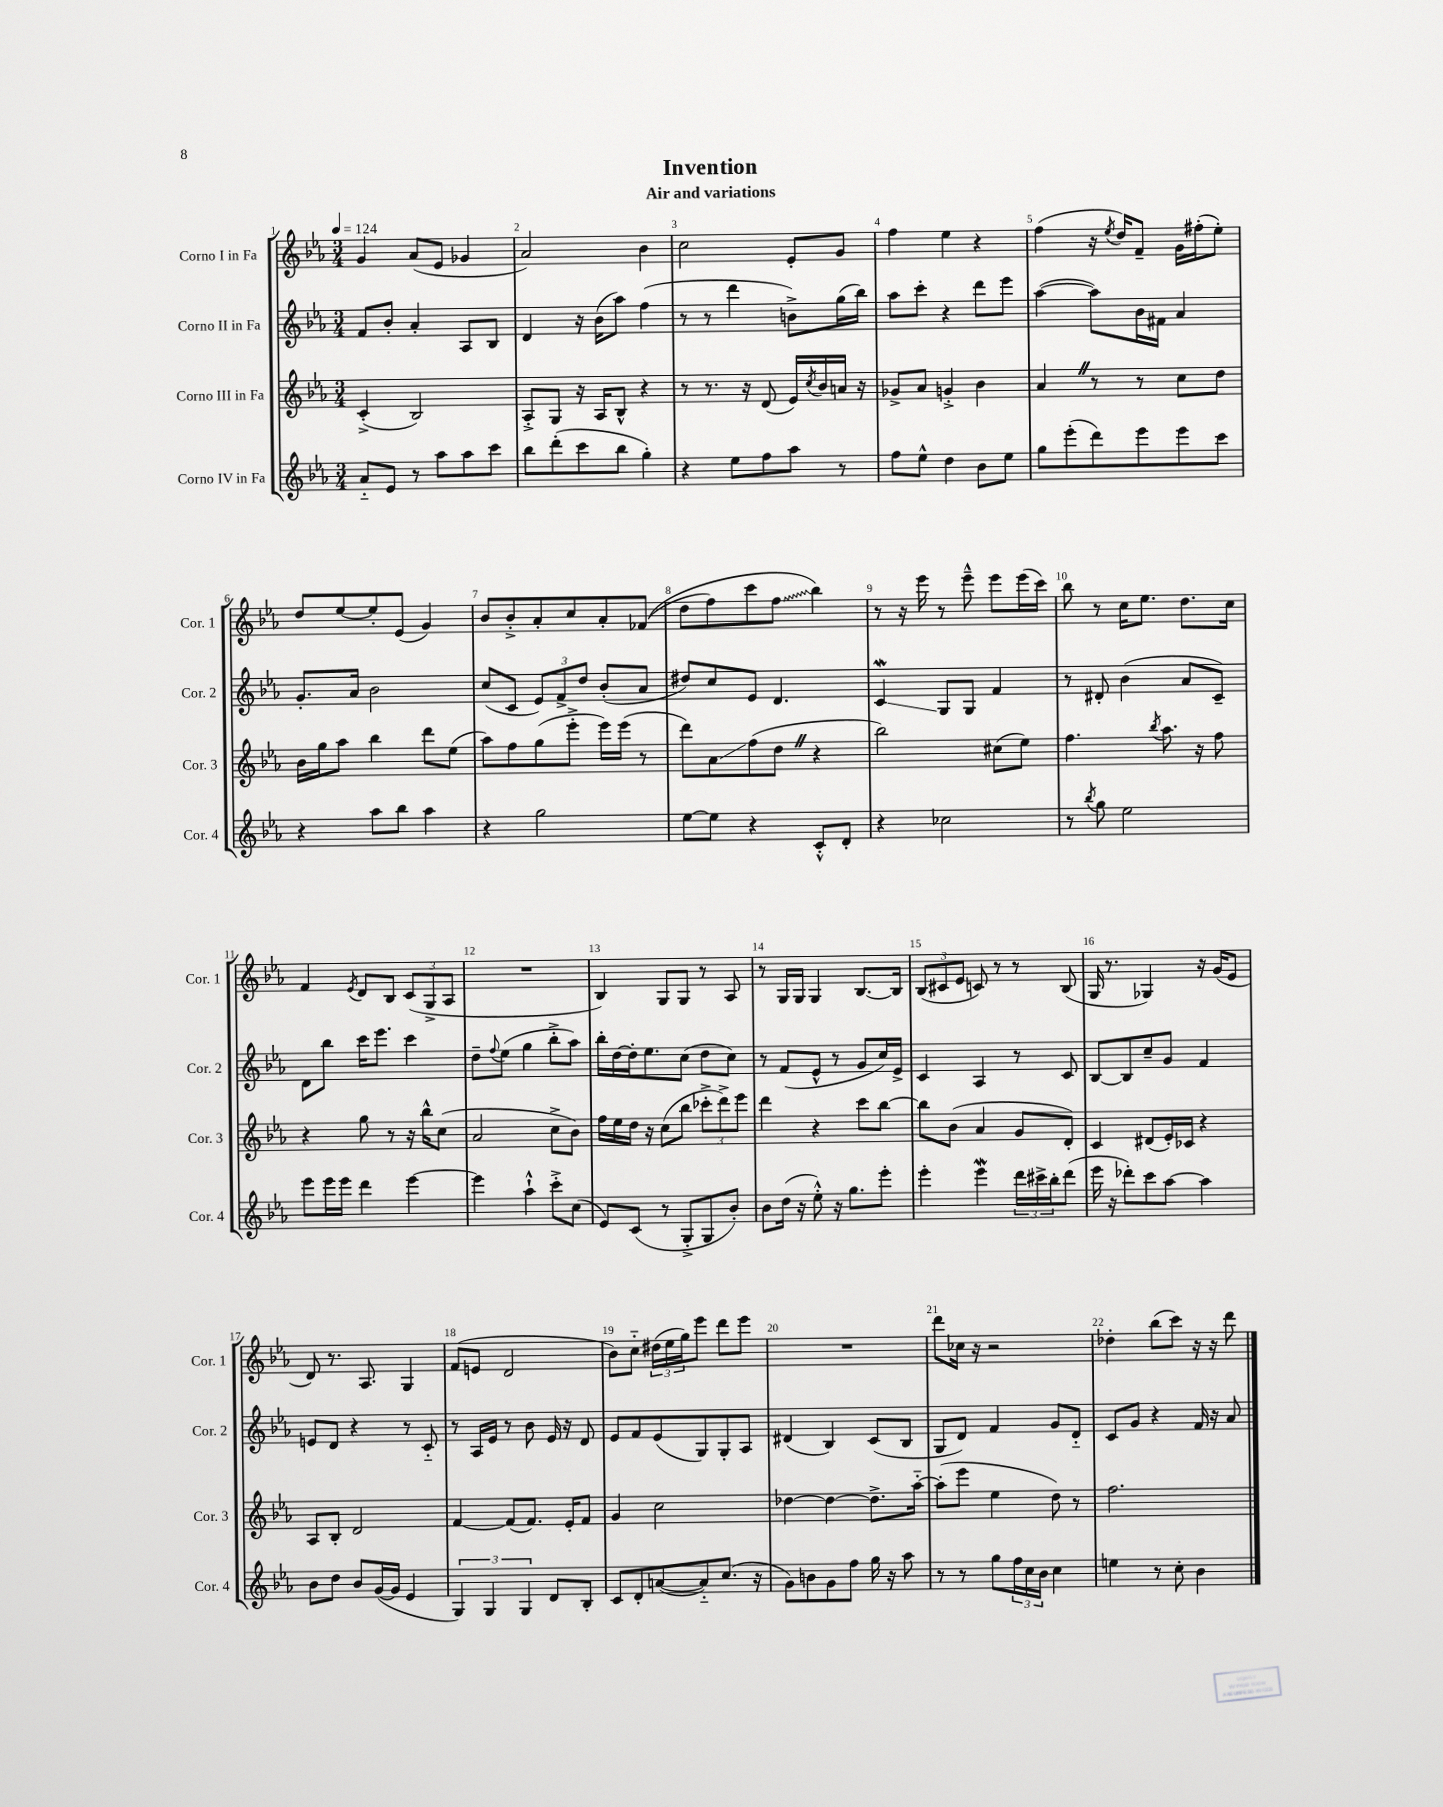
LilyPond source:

\header { title = "Invention" subtitle = "Air and variations" }
<<
\new StaffGroup <<
\new Staff = "s0" \with { instrumentName = "Corno I in Fa" shortInstrumentName = "Cor. 1" } {
    \clef treble \key ees \major \numericTimeSignature \time 3/4 \tempo 4 = 124
    g'4 aes'8( ees'8 ges'4 |
    aes'2) bes'4 |
    c''2 ees'8-. g'8 |
    f''4 ees''4 r4 |
    f''4( r16 \acciaccatura { ees''8 } d''16) f'8-- g'16 fis''16-.( ees''8-.) |
    d''8 ees''8~ ees''8-. ees'8( g'4) |
    bes'8 bes'8-.-> aes'8-. c''8 aes'8-. fes'8(\( |
    d''8 f''8) c'''8 \once \override Glissando.style = #'zigzag f''8\glissando bes''4\) |
    r8 r16 ees'''16 r8 ees'''8---^ ees'''8 ees'''16( c'''16) |
    bes''8 r8 c''16 ees''8. d''8. c''16 |
    f'4 \acciaccatura { ees'8 } d'8 bes8 \tuplet 3/2 { c'8( g8-> aes8 } |
    R2. |
    bes4) g8 g8 r8 aes8 |
    r8 g16 g16 g4 bes8.~ bes16 |
    \tuplet 3/2 { bes8( cis'8 ees'8 } c'8) r8 r8 bes8( |
    g16 r8. ges4) r16 g'16( ees'8 |
    d'8) r8. aes8. g4 |
    f'8( e'8 d'2 |
    bes'8) c''8-_ \tuplet 3/2 { dis''16( ees''16 g''16) } ees'''8 d'''8 ees'''8 |
    R2. |
    d'''8 ces''16 r16 r2 |
    des''4-. bes''8( c'''8) r16 r16 d'''8 \bar "|." |
}
\new Staff = "s1" \with { instrumentName = "Corno II in Fa" shortInstrumentName = "Cor. 2" } {
    \clef treble \key ees \major \numericTimeSignature \time 3/4
    f'8 bes'8-. aes'4-. aes8 bes8 |
    d'4 r16 bes'16( aes''8) f''4( |
    r8 r8 d'''4 b'8->) g''16( bes''16) |
    aes''8 c'''8-. r4 d'''8 ees'''8 |
    aes''4~( aes''8) bes'16 fis'16 aes'4 |
    g'8.-. aes'16 bes'2 |
    c''8( c'8 \tuplet 3/2 { ees'8) f'8-> d''8 } bes'8-.( aes'8 |
    dis''8) c''8 ees'8 d'4. |
    c'4\mordent\glissando g8 g8 f'4 |
    r8 dis'8-. bes'4( aes'8 c'8--) |
    d'8 bes''8 c'''16 ees'''8. c'''4 |
    d''8-- \appoggiatura { f''8 } ees''8( g''4 bes''8-.-> aes''8) |
    bes''16-. d''16~ d''16-. ees''8. c''8( d''8 c''8) |
    r8 f'8( ees'8-^ r8 g'8 c''16) ees'16-> |
    c'4 aes4 r8 c'8 |
    bes8~ bes8 c''8-- g'8 f'4 |
    e'8 d'8 r4 r8 c'8-_ |
    r8 aes16 ees'16 r8 bes'8 ees'16 r16 d'8 |
    ees'8 f'8 ees'8( g8) g8-. aes8 |
    dis'4( bes4) c'8( bes8 |
    g8 d'8) f'4 g'8 d'8-_ |
    c'8 g'8 r4 f'16 r16 aes'8 \bar "|." |
}
\new Staff = "s2" \with { instrumentName = "Corno III in Fa" shortInstrumentName = "Cor. 3" } {
    \clef treble \key ees \major \numericTimeSignature \time 3/4
    c'4-.->( bes2) |
    aes8-.-> g8 r16 aes16 bes8-^ r4 |
    r8 r8. r16 d'8( ees'16) \acciaccatura { c''8 } bes'16 a'16 r16 |
    ges'8-> aes'8 g'4-.-> bes'4 |
    aes'4 \once \override BreathingSign.text = \markup { \musicglyph "scripts.caesura.straight" } \breathe r8 r8 c''8 d''8 |
    bes'16 g''16 aes''8 bes''4 d'''8 ees''8( |
    aes''8) f''8 g''8( ees'''8-.-> ees'''16) ees'''16( r8 |
    d'''8) aes'8\glissando f''8( d''8 \once \override BreathingSign.text = \markup { \musicglyph "scripts.caesura.straight" } \breathe r4 |
    bes''2) cis''8( ees''8) |
    f''4. \acciaccatura { bes''8 } aes''8. r16 f''8 |
    r4 g''8 r8 r16 bes''16-^ c''8( |
    aes'2 c''8-> bes'8) |
    f''16 ees''16 d''16 r16 c''8( bes''8 \tuplet 3/2 { ces'''8-.-> d'''8->) ees'''8 } |
    d'''4 r4 c'''8 bes''8~ |
    bes''8 bes'8( aes'4 g'8 d'8-.) |
    c'4 dis'8( ees'16-.) ces'16 r4 |
    aes8 bes8-. d'2 |
    f'4~ f'8( f'8.) ees'16-. f'8 |
    g'4 c''2 |
    des''4~ des''4~ des''8.-> aes''16~-_ |
    aes''8-.( ees'''8 ees''4 d''8) r8 |
    f''2. \bar "|." |
}
\new Staff = "s3" \with { instrumentName = "Corno IV in Fa" shortInstrumentName = "Cor. 4" } {
    \clef treble \key ees \major \numericTimeSignature \time 3/4
    aes'8-_ ees'8 r8 aes''8 aes''8 c'''8 |
    bes''8 d'''8-.( c'''8 bes''8 g''4-.) |
    r4 ees''8 f''8 aes''8 r8 |
    f''8 ees''8-^ d''4 bes'8 ees''8 |
    g''8 ees'''8-.( d'''8) ees'''8 ees'''8 c'''8 |
    r4 aes''8 bes''8 aes''4 |
    r4 g''2 |
    ees''8~ ees''8 r4 c'8-.-^ d'8-. |
    r4 ces''2 |
    r8 \acciaccatura { bes''8 } g''8 ees''2 |
    ees'''8 ees'''16 ees'''16 d'''4 ees'''4~ |
    ees'''4 aes''4-!-^ c'''8-.-> c''8( |
    ees'8) c'8( r8 g8-.-> g8 bes'8-.) |
    bes'8 d''16( r16 ees''8-.-^) r16 g''8. ees'''8-. |
    ees'''4-. ees'''4\mordent \tuplet 3/2 { d'''16 cis'''16-> bes''16-. } d'''8( |
    ees'''16 r16 des'''8-.) c'''8 aes''8~ aes''4 |
    bes'8 d''8 bes'8 g'16~( g'16 ees'4 |
    \tuplet 3/2 { g4) g4 g4 } d'8 bes8-. |
    c'8 d'8-. a'8~( a'8-_) c''8.( r16 |
    g'8) b'8 g'8 f''8 g''16 r16 aes''8 |
    r8 r8 g''8 \tuplet 3/2 { f''16 c''16 bes'16 } c''4 |
    e''4 r8 c''8-. bes'4 \bar "|." |
}
>>
>>
\layout { \context { \Score \override BarNumber.break-visibility = ##(#f #t #t) barNumberVisibility = #all-bar-numbers-visible } }
